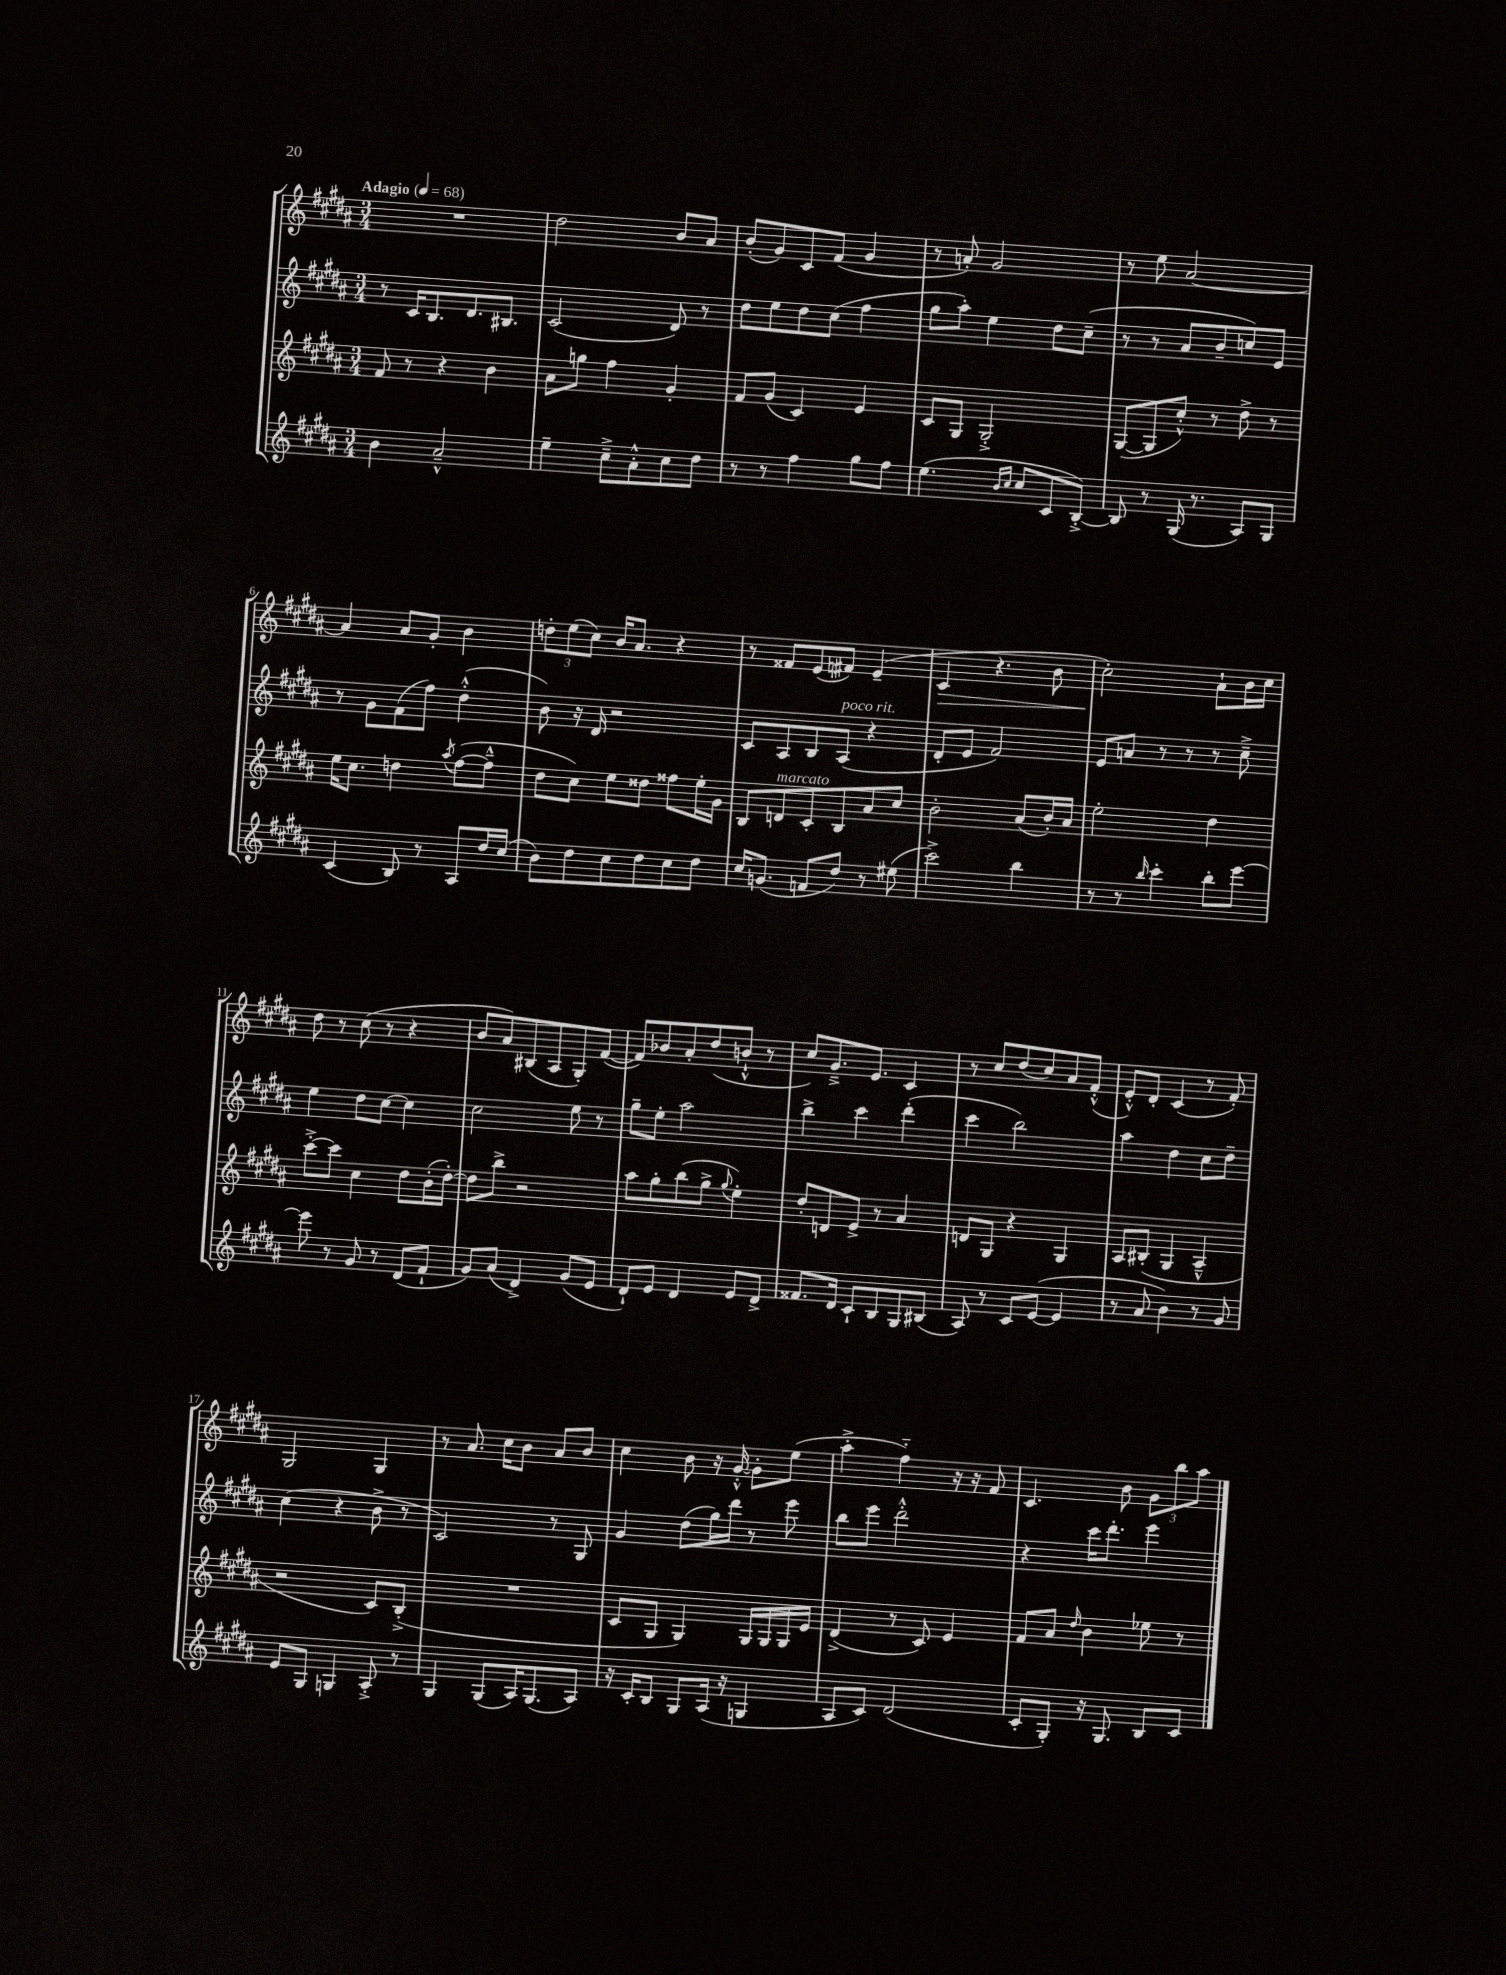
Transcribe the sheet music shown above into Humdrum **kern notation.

**kern	**kern	**kern	**kern
*staff4	*staff3	*staff2	*staff1
*clefG2	*clefG2	*clefG2	*clefG2
*k[f#c#g#d#a#]	*k[f#c#g#d#a#]	*k[f#c#g#d#a#]	*k[f#c#g#d#a#]
*M3/4	*M3/4	*M3/4	*M3/4
*MM68	*MM68	*MM68	*MM68
4b	8f#	8r	2.r
.	8r	16c#	.
.	.	8.B	.
2a#~^^	4r	.	.
.	.	8.d#	.
.	4b	.	.
.	.	8.B#	.
=	=	=	=
4ee~	8a#	(2c#	2dd#
.	8gg	.	.
8cc#~^	4ff#	.	.
8a#'^^	.	.	.
8cc#	4g#'	8d#)	8b
8dd#	.	8r	8a#
=	=	=	=
8r	8f#	8dd#	(8b'
8r	(8g#	8ee	8g#)
4ff#	4c#)	8dd#	8c#
.	.	(8cc#	(8f#
8gg#	4e	4ff#	4g#
8ff#	.	.	.
=	=	=	=
(4.ee	8c#	8gg#	8r
.	8G#	8aa#')	8a')
.	2G#'^	4ee	2g#
16qqb	.	.	.
16qqcc#	.	.	.
8cc#	.	.	.
8c#	.	8dd#	.
[8B'^)	.	(8cc#~	.
=	=	=	=
8B]	([8G#	8r	8r
8r	8G#]	8r	8ee
(16G#	8cc#'^^)	8a#	[2a#
8.r	.	.	.
.	8r	8b~	.
8A#)	8dd#^	8cc)	.
8G#	8r	8e	.
=	=	=	=
(4c#	16ee	8r	4a#]
.	8.cc#	.	.
.	.	8g#	.
8B)	4dd	(8f#	8a#
8r	.	8ff#)	8g#'
.	8qaa#	.	.
8A#	([8ff#	(4dd#'^^	4b
16dd#	8ff#~^^]	.	.
(16cc#	.	.	.
=	=	=	=
8b)	8dd#	8b)	12dd'
.	.	.	(12ee
8dd#	8cc#)	16r	.
.	.	.	12cc#)
.	.	16d#	.
8cc#	8ee	2r	16b
.	.	.	8.a#
8dd#	8dd##	.	.
8cc#	8ff##	.	4r
8dd#	16ee'	.	.
.	16g#	.	.
=	=	=	=
16cc#	8B	8c#	8r
(8.g	.	.	.
.	8d	8A#	8f##
8f	8c#'	8B	(8e
8dd#)	8B	(8A#	8f#)
8r	8a#	4r	(4e~
(8ee#	8cc#	.	.
=	=	=	=
2ccc#^)	2b'	8d#'	4c#
.	.	8e	.
.	.	2f#)	4.r
4bb	(8a#	.	.
.	16b')	.	8b
.	16a#	.	.
=	=	=	=
8r	2ee'	8e	2cc#')
8r	.	8a	.
16qqbb	.	.	.
4ccc#'	.	8r	.
.	.	8r	.
8bb'	4dd#	8r	8a#`
[8eee	.	8cc#~^	16b
.	.	.	16cc#
=	=	=	=
8eee]	[8ccc#'^	4ee	8dd#
8r	8ccc#]	.	8r
8g#	4cc#	8dd#	(8cc#
8r	.	[8cc#	8r
(8d#	8dd#	4cc#]	4r
8f#`	(16b'	.	.
.	[16dd#')	.	.
=	=	=	=
8g#)	8dd#]	2cc#	8b
(8a#	8bb^	.	8a#)
4d#^)	2r	.	(8B#
.	.	.	8A#
(8g#	.	8ee	8G#')
8e	.	8r	([8f#
=	=	=	=
8d#`)	8aa#	8gg#~	8f#])
8e	8gg#'	8ee'	8b-
4d#	(8bb	2aa#	8a#'
.	8gg#^	.	(8dd#
.	8qqgg#	.	.
8e	4ee')	.	8b`^^
8d#^	.	.	8r
=	=	=	=
8.f##	8dd#'	4bb^	8cc#)
.	8d	.	8.g#~^
16d#	.	.	.
8c#`	8e^	4ccc#	.
.	.	.	8.e
8B	8r	.	.
8G#	4a#	(4ddd#'	4c#
(8B#	.	.	.
=	=	=	=
8A#)	8d	4ccc#	8r
8r	8G#	.	8cc#
8c#	4r	2bb)	(8dd#
([8e	.	.	8cc#)
4e]	4G#	.	8a#
.	.	.	(8f#'^^
=	=	=	=
8r	8A#	4aa#	8e'^^)
8a#	(8B#'	.	8d#'
4b)	4G#	4dd#	(4c#
8r	4A#~^^	8cc#	8r
8g#	.	8dd#~	8f#')
=	=	=	=
8e	2r	(4cc#	2G#
8G#	.	.	.
4G	.	4r	.
8A#'^	8c#)	8b^	4G#
8r	(8B'^	8r	.
=	=	=	=
4G#	2.r	2c#)	8r
.	.	.	8.a#
(8G#	.	.	.
.	.	.	16cc#
16A#)	.	.	8b
(8.G#	.	.	.
.	.	8r	8a#
8A#)	.	8G#	8b
=	=	=	=
16r	8c#	4g#	4cc#
16c#'	.	.	.
8B	8G#	.	.
8G#	4G#)	(8dd#	8b
(16A#	.	16gg#)	16r
16r	.	16ddd#	[16g#'^^
4G	16G#	8r	8g#']
.	16G#	.	.
.	16G#	8eee	(8ee
.	16e	.	.
=	=	=	=
8A#	(4d#^	8bb	4aa#'^
8c#)	.	8eee	.
(2d#	8r	2ddd#'^^	4ff#'~)
.	8c#)	.	.
.	4e	.	16r
.	.	.	16r
.	.	.	8f#
=	=	=	=
8c#'	8f#	4r	4.c#
8G#')	8a#	.	.
.	16qqdd#	.	.
16r	4b	16ccc#	.
8.G#	.	8.ddd#'	.
.	.	.	8b
8B	8ee-	4eee	12g#
.	.	.	12bb
8c#	8r	.	.
.	.	.	12aa#
==	==	==	==
*-	*-	*-	*-
